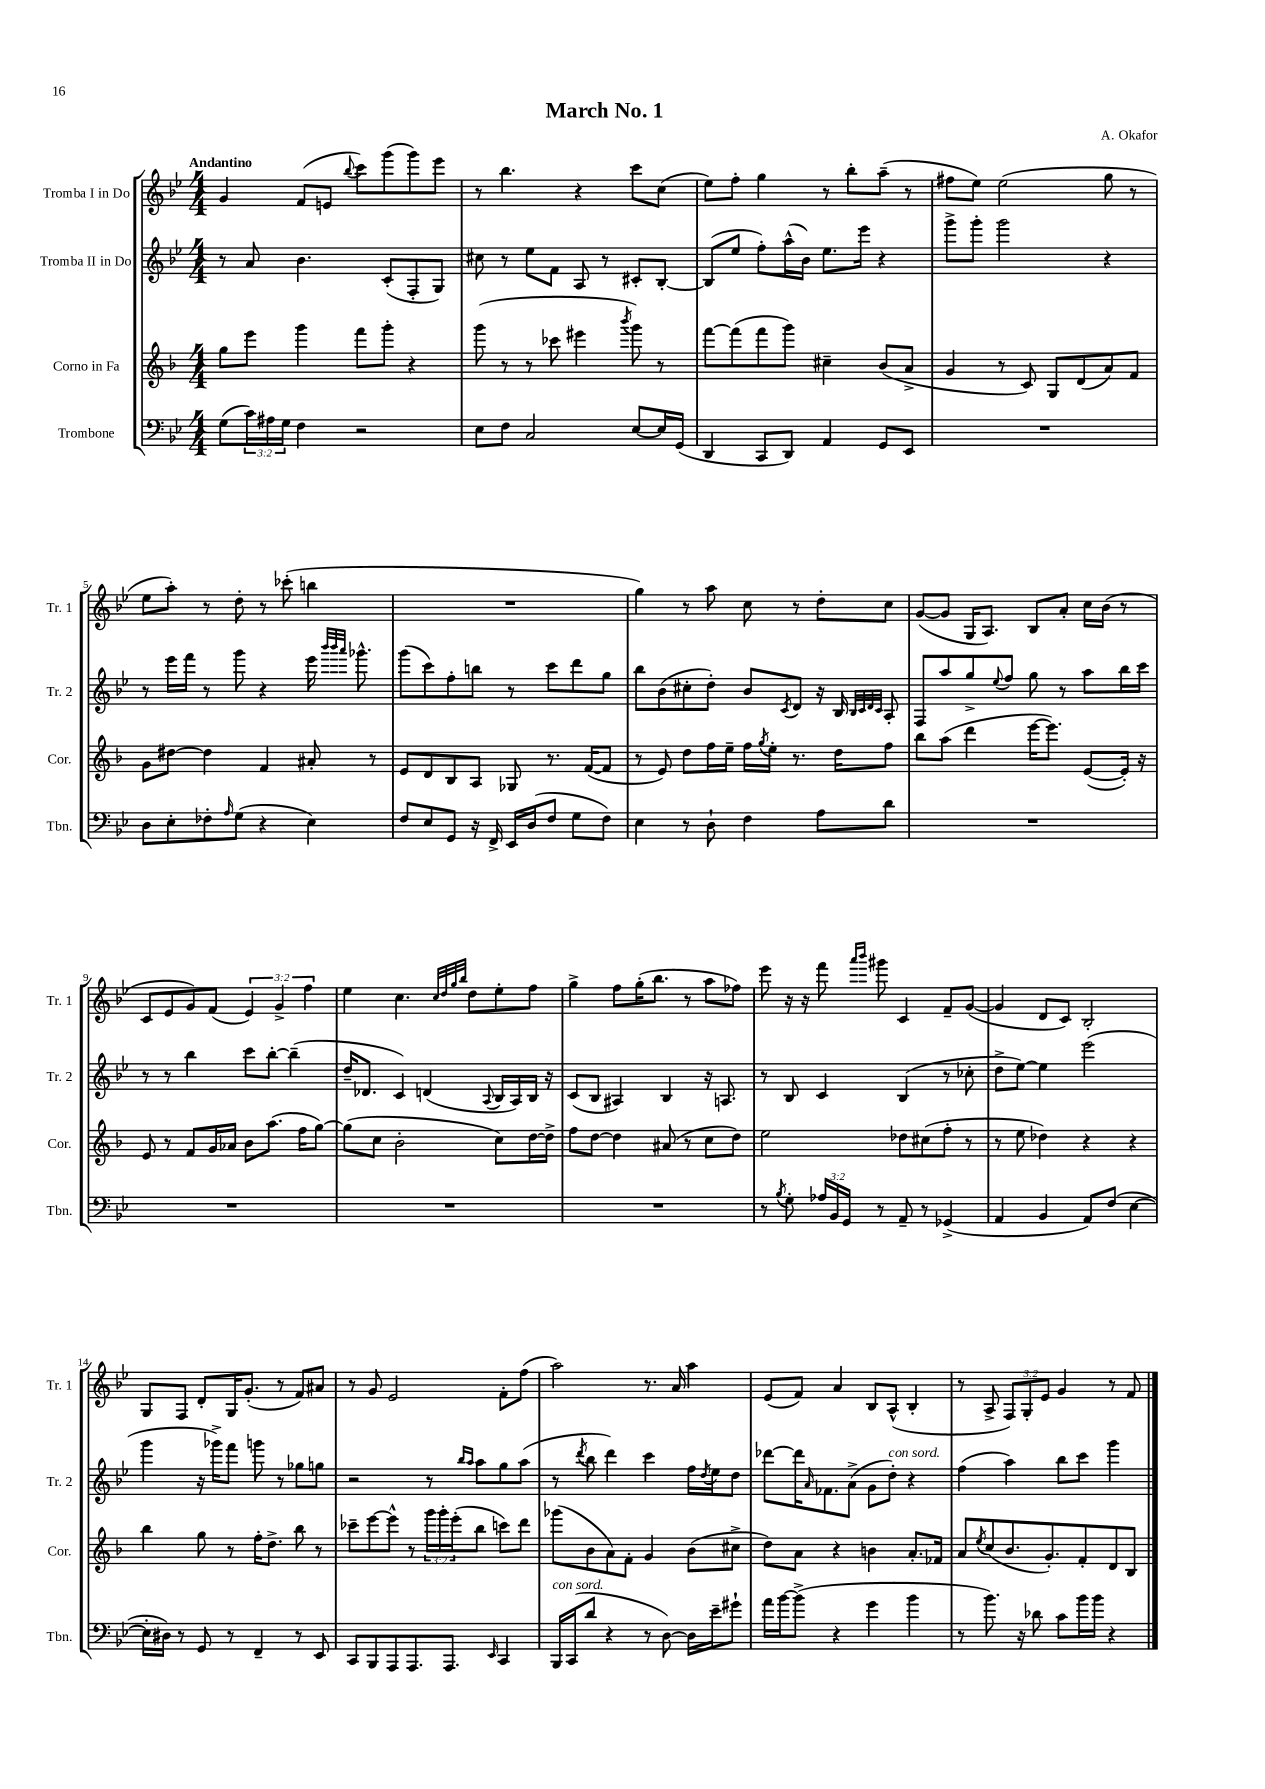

**kern	**kern	**kern	**kern
*part4	*part3	*part2	*part1
*staff4	*staff3	*staff2	*staff1
*I"Trombone	*I"Corno in Fa	*I"Tromba II in Do	*I"Tromba I in Do
*I'Tbn.	*I'Cor.	*I'Tr. 2	*I'Tr. 1
*clefF4	*clefG2	*clefG2	*clefG2
*k[b-e-]	*k[b-]	*k[b-e-]	*k[b-e-]
*M4/4	*M4/4	*M4/4	*M4/4
=1	=1	=1	=1
!	!	!	!LO:TX:a:B:t=Andantino
(8G\L	8gg\L	8r	4g/
24c\L)	8eee\J	8a/	.
24A#X\	.	.	.
24G\JJ	.	.	.
4F\	4ggg\	4.b-\	(8f/L
.	.	.	8en/J
.	.	.	8qqbb-/
2r	8fff\L	.	8ccc\L)
.	8ggg'\J	(8c'/L	(8ggg\
.	4r	8F'/	8ggg\)
.	.	8G/J)	8eee-\J
=2	=2	=2	=2
8E-\L	(8ggg\	8cc#X\	8r
8F\J	8r	8r	4.bb-\
2C/	8r	8ee-\L	.
.	8ccc-X\	8f\J	.
.	4eee#X\	8A/	4r
.	.	8r	.
.	8qbbb-/	.	.
[8E-/L	8ggg\)	8c#X'/L	8ccc\L
16E-/L]	8r	[8B-'/J	(8cc\J
(16GG/JJ	.	.	.
=3	=3	=3	=3
4DD/	[8fff\L	(8B-/L]	8ee-\L)
.	(8fff\]	8ee-/J	8ff'\J
8CC/L	8fff\	8ff'\L)	4gg\
8DD/J)	8ggg\J)	(16aa^^\L	.
.	.	16b-\JJ)	.
4AA/	4cc#X~\	8.ee-\L	8r
.	.	.	8bb-'\L
.	.	16eee-\Jk	.
8GG/L	(8b-/L	4r	(8aa~\J
8EE-/J	8a^/J	.	8r
=4	=4	=4	=4
1r	4g/	8ggg^\L	8ff#X\L
.	.	8ggg'\J	8ee-\J)
.	8r	2ggg\	(2ee-\
.	8c/)	.	.
.	8G/L	.	.
.	(8d/	.	.
.	8a/)	4r	8gg\
.	8f/J	.	8r
!!LO:LB:g=z
=5	=5	=5	=5
8D\L	8g\L	8r	8ee-\L
8E-'\	[8dd#X\J	16eee-\LL	8aa'\J)
.	.	16fff\JJ	.
8F-X'\	4dd#\]	8r	8r
16qqA/	.	.	.
(8G\J	.	8ggg\	8dd'\
4r	4f/	4r	8r
.	.	.	(8ccc-X'\
4E-\)	8a#X'/	16eee-\	4bbn\
.	.	32qqbbb-/LLL	.
.	.	32qqbbb-/	.
.	.	32qqaaa/JJJ	.
.	.	8.ggg-X^^\	.
.	8r	.	.
=6	=6	=6	=6
8F/L	8e/L	(8ggg\L	1r
8E-/	8d/	8ccc\)	.
8GG/J	8B-/	8ff'\	.
16r	8A/J	8bbn\J	.
16FF^/	.	.	.
16EE-/LL	8G-X/	8r	.
(16D/J	.	.	.
8F/J	8.r	8ccc\L	.
8G\L	.	8ddd\	.
.	([16f/KL	.	.
8F\J)	8f/J]	8gg\J	.
=7	=7	=7	=7
4E-\	8r	8bb-\L	4gg\)
.	8e/)	(8b-\	.
8r	8dd\L	8cc#X'\	8r
8D`\	16ff\L	8dd'\J)	8aa\
.	16ee~\JJ	.	.
4F\	16ff\LL	8b-/L	8cc\
.	8qgg/	.	.
.	16ee'\JJ	.	.
.	.	8qc/	.
.	8.r	8d/J	8r
8A\L	.	16r	8dd'\L
.	16dd\KL	16B-/	.
.	.	32qqB-/LLL	.
.	.	32qqc/	.
.	.	32qqd/	.
.	.	32qqc/JJJ	.
8d\J	8ff\J	8A'/	8cc\J
=8	=8	=8	=8
1r	8bb-\L	8F/L	([8g/L
.	(8aa\J	8aa/	8g/J]
.	4ddd\	8gg^/	16G/KL
.	.	.	8.A/J)
.	.	8qqee-/	.
.	.	8ff/J	.
.	[16eee\KL	8gg\	8B-/L
.	8.eee\J])	.	.
.	.	8r	8a'/J
.	([8e/L	8aa\L	16cc\LL
.	.	.	(16b-\JJ
.	16e'/Jk])	16bb-\L	8r
.	16r	16ccc\JJ	.
!!LO:LB:g=z
=9	=9	=9	=9
1r	8e/	8r	8c/L
.	8r	8r	8e-/
.	8f/L	4bb-\	8g/)
.	16g/L	.	(8f/J
.	16a-X/JJ	.	.
.	8b-\L	8ccc\L	6e-/)
.	(8.aa\J	[8bb-'\J	.
.	.	.	6g^/
.	.	(4bb-~\]	.
.	16ff\KL	.	.
.	.	.	6ff\
.	[8gg\J)	.	.
=10	=10	=10	=10
1r	(8gg\L]	16dd~/KL	4ee-\
.	.	8.d-X/J	.
.	8cc\J	.	.
.	2b-'\	4c/)	4.cc\
.	.	(4dn/	.
.	.	.	32qqcc/LLL
.	.	.	32qqdd/
.	.	.	32qqgg/
.	.	.	32qqbb-/JJJ
.	.	.	8dd\L
.	.	8qqA/	.
.	8cc\L)	16B-/LL	8ee-'\
.	.	16A/)	.
.	[16dd\L	16B-/JJ	8ff\J
.	16dd^\JJ]	16r	.
=11	=11	=11	=11
1r	8ff\L	(8c/L	4gg^\
.	[8dd\J	8B-/J	.
.	4dd\]	4A#X/)	8ff\L
.	.	.	(16gg'\K
.	.	.	8.bb-\J
.	(8a#X/	4B-/	.
.	8r	.	8r
.	8cc\L	16r	8aa\L
.	.	8.An/	.
.	8dd\J)	.	8ff-X\J)
=12	=12	=12	=12
8r	2ee\	8r	8eee-\
8qB-/	.	.	.
8G'\	.	8B-/	16r
.	.	.	16r
24A-X/LL	.	4c/	8fff\
24BB-/	.	.	.
24GG/JJ	.	.	.
.	.	.	16qqaaa/LL
.	.	.	16qqbbb-/JJ
8r	.	.	8ggg#X\
8AA~/	8dd-X\L	(4B-/	4c/
8r	(8cc#X\	.	.
(4GG-X^/	8ff'\J	8r	8f~/L
.	8r	8cc-X'\	([8g/J
=13	=13	=13	=13
4AA/	8r	8dd^\L	4g/]
.	8ee\	[8ee-\J)	.
4BB-/	4dd-X\)	4ee-\]	8d/L
.	.	.	8c/J)
8AA/L)	4r	(2eee-\	2B-'/
(8F/J	.	.	.
[4E-\	4r	.	.
!!LO:LB:g=z
=14	=14	=14	=14
16E-'\LL]	4bb-\	4ggg\	8G/L
16D#X\JJ)	.	.	.
8r	.	.	8F/J
8GG/	8gg\	16r	8d'/L
.	.	16ggg-X^\KL)	.
8r	8r	8fff\J	16G/K
.	.	.	(8.g'/J
4FF~/	16ff'\KL	8gggn\	.
.	8.dd^\J	.	.
.	.	8r	8r
8r	8bb-\	8gg-X\L	8f/L)
8EE-/	8r	8ggn\J	8a#X/J
=15	=15	=15	=15
8CC/L	8ccc-X~\L	2r	8r
8BBB-/	[8eee\	.	8g/
8AAA/	8eee^^\J]	.	2e-/
8.AAA/	8r	.	.
.	24ggg\LL	8r	.
.	24ggg'\	.	.
8.AAA/J	.	.	.
.	(24eee'\J	.	.
.	.	16qqbb-/LL	.
.	.	16qqaa/JJ	.
.	8bb-\J	8aa\L	.
16qqEE-/	.	.	.
4CC/	8cccn\L)	8gg\	8f'\L
.	8ddd\J	(8aa\J	(8ff\J
=16	=16	=16	=16
!LO:TX:a:i:t=con sord.	!	!	!
16BBB-/LL	(8ggg-X\L	8r	2aa\)
(16CC/J	.	.	.
.	.	8qddd/	.
8d/J	8b-\	8bb-\	.
4r	8a\)	4ddd\)	.
.	8f'\J	.	.
8r	4g/	4ccc\	8.r
[8D\)	.	.	.
.	.	.	16a/
16D\LL]	(8b-\L	16ff\LL	4aa\
.	.	8qdd/	.
16e-~\J	.	16ee-\J	.
8g#X`\J	8cc#X^\J	8dd\J	.
=17	=17	=17	=17
16a\LL	8dd\L)	[8ddd-X\L	(8e-/L
[16b-\J	.	.	.
(8b-^\J]	8a\J	16ddd-\K]	8f/J)
.	.	16qqa/	.
.	.	8.f-X\	.
4r	4r	.	4a/
.	.	(8a^\J	.
4g\	4bn\	8g\L	8B-/L
!	!	!LO:TX:a:i:t=con sord.	!
.	.	8dd'\J)	(8A^^/J
4b-\	8.a'/L	4r	4B-'/
.	16f-X/Jk	.	.
=18	=18	=18	=18
8r	8a/L	(4ff\	8r
.	8qee/	.	.
8.b-\)	(8cc/	.	8A^/
.	8.b-/	4aa\)	12F/L)
16r	.	.	.
.	.	.	12G'/
8d-X\	.	.	.
.	.	.	12e-/J
.	8.g'/)	.	.
8c\L	.	8bb-\L	4g/
16b-\L	8f'/	8ccc\J	.
16b-\JJ	.	.	.
4r	8d/	4ggg\	8r
.	8B-/J	.	8f/
==	==	==	==
*-	*-	*-	*-
